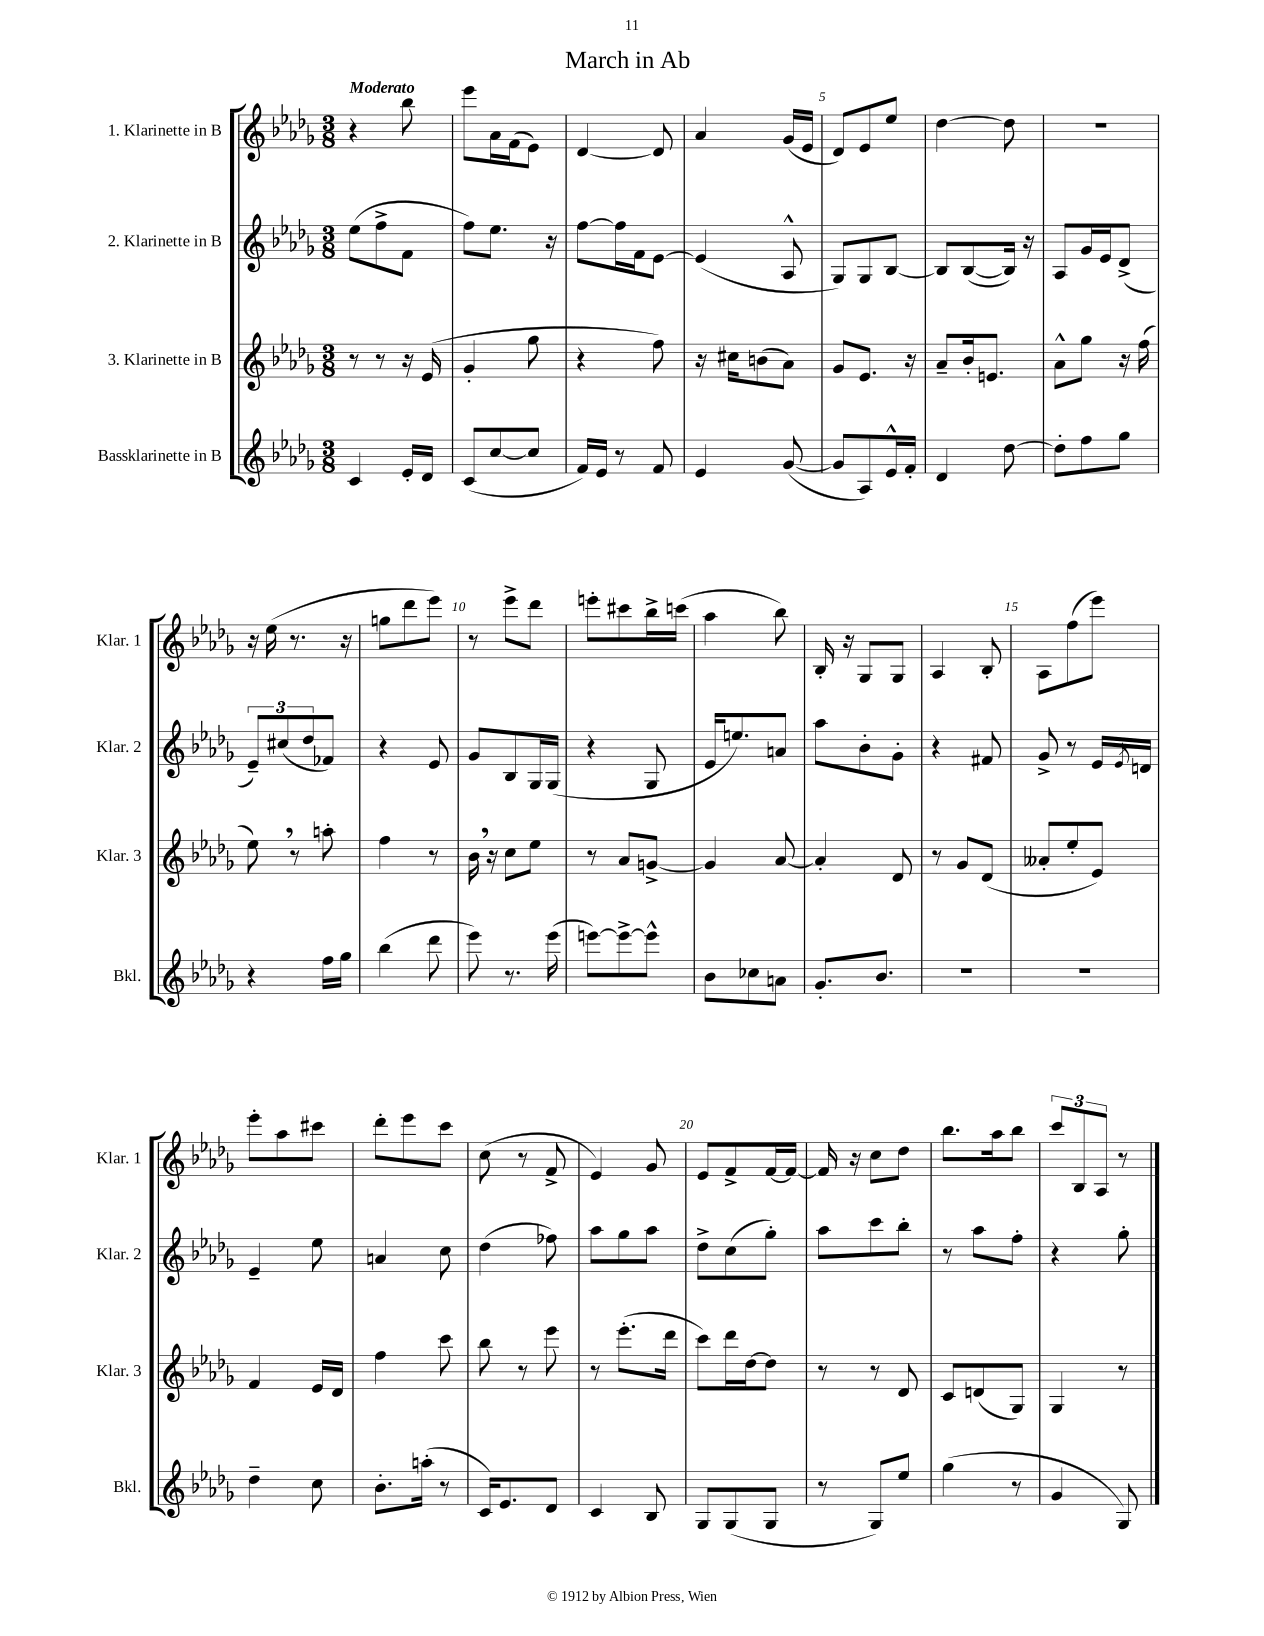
\header { title = "March in Ab" }
<<
\new StaffGroup <<
\new Staff = "s0" \with { instrumentName = "1. Klarinette in B" shortInstrumentName = "Klar. 1" } {
    \clef treble \key des \major \numericTimeSignature \time 3/8 \tempo "Moderato"
    r4 bes''8 |
    ees'''8 aes'16 f'16( ees'8) |
    des'4~ des'8 |
    aes'4 ges'16( ees'16 |
    des'8) ees'8 ees''8 |
    des''4~ des''8 |
    R4. |
    r16 ees''16( r8. r16 |
    g''8 des'''8 ees'''8) |
    r8 ees'''8-> des'''8 |
    e'''8-. cis'''8 bes''16-> c'''16( |
    aes''4 bes''8) |
    bes16-. r16 ges8 ges8 |
    aes4 bes8-. |
    aes8 f''8( ees'''8) |
    ees'''8-. aes''8 cis'''8 |
    des'''8-. ees'''8 c'''8 |
    c''8( r8 f'8-> |
    ees'4) ges'8 |
    ees'8 f'8-> f'16~ f'16~ |
    f'16 r16 c''8 des''8 |
    bes''8. aes''16 bes''8 |
    \tuplet 3/2 { c'''8 bes8 aes8 } r8 \bar "|." |
}
\new Staff = "s1" \with { instrumentName = "2. Klarinette in B" shortInstrumentName = "Klar. 2" } {
    \clef treble \key des \major \numericTimeSignature \time 3/8
    ees''8( f''8-> f'8 |
    f''8) ees''8. r16 |
    f''8~ f''16 f'16 ees'8~ |
    ees'4( aes8-^ |
    ges8) ges8 bes8~ |
    bes8 bes8~( bes16) r16 |
    aes8 ges'16 ees'16 des'8->( |
    \tuplet 3/2 { ees'8--) cis''8( des''8 } fes'8) |
    r4 ees'8 |
    ges'8 bes8 ges16 ges16( |
    r4 ges8 |
    ees'16 e''8.) a'8 |
    aes''8 bes'8-. ges'8-. |
    r4 fis'8 |
    ges'8-> r8 ees'16 \acciaccatura { ees'8 } d'16 |
    ees'4-- ees''8 |
    a'4 c''8 |
    des''4( fes''8) |
    aes''8 ges''8 aes''8 |
    des''8-> c''8( ges''8-.) |
    aes''8 c'''8 bes''8-. |
    r8 aes''8 f''8-. |
    r4 ges''8-. \bar "|." |
}
\new Staff = "s2" \with { instrumentName = "3. Klarinette in B" shortInstrumentName = "Klar. 3" } {
    \clef treble \key des \major \numericTimeSignature \time 3/8
    r8 r8 r16 ees'16( |
    ges'4-. ges''8 |
    r4 f''8) |
    r16 cis''16 b'8( aes'8) |
    ges'8 ees'8. r16 |
    aes'8-- bes'16-. e'8. |
    aes'8-^ ges''8 r16 f''16( |
    ees''8) \breathe r8 a''8-. |
    f''4 r8 |
    bes'16 \breathe r16 c''8 ees''8 |
    r8 aes'8 g'8~-> |
    g'4 aes'8~ |
    aes'4-. des'8 |
    r8 ges'8 des'8( |
    aeses'8-. ees''8-. ees'8) |
    f'4 ees'16 des'16 |
    f''4 c'''8 |
    bes''8 r8 ees'''8 |
    r8 ees'''8.-.( des'''16 |
    c'''8) des'''16 des''16~ des''8 |
    r8 r8 des'8 |
    c'8 d'8( ges8) |
    ges4 r8 \bar "|." |
}
\new Staff = "s3" \with { instrumentName = "Bassklarinette in B" shortInstrumentName = "Bkl." } {
    \clef treble \key des \major \numericTimeSignature \time 3/8
    c'4 ees'16-. des'16 |
    c'8( c''8~ c''8 |
    f'16) ees'16 r8 f'8 |
    ees'4 ges'8~( |
    ges'8 aes8) ees'16-^ f'16-. |
    des'4 des''8~ |
    des''8-. f''8 ges''8 |
    r4 f''16 ges''16 |
    bes''4( des'''8 |
    ees'''8) r8. ees'''16( |
    e'''8~) e'''8~-> e'''8-^ |
    bes'8 ces''8 a'8 |
    ges'8.-. bes'8. |
    R4. |
    R4. |
    des''4-- c''8 |
    bes'8.-. a''16-.( r8 |
    c'16) ees'8. des'8 |
    c'4 bes8 |
    ges8 ges8( ges8 |
    r8 ges8) ees''8 |
    ges''4( r8 |
    ges'4 ges8) \bar "|." |
}
>>
>>
\layout { \context { \Score \override BarNumber.break-visibility = ##(#f #t #t) barNumberVisibility = #(every-nth-bar-number-visible 5) } }
